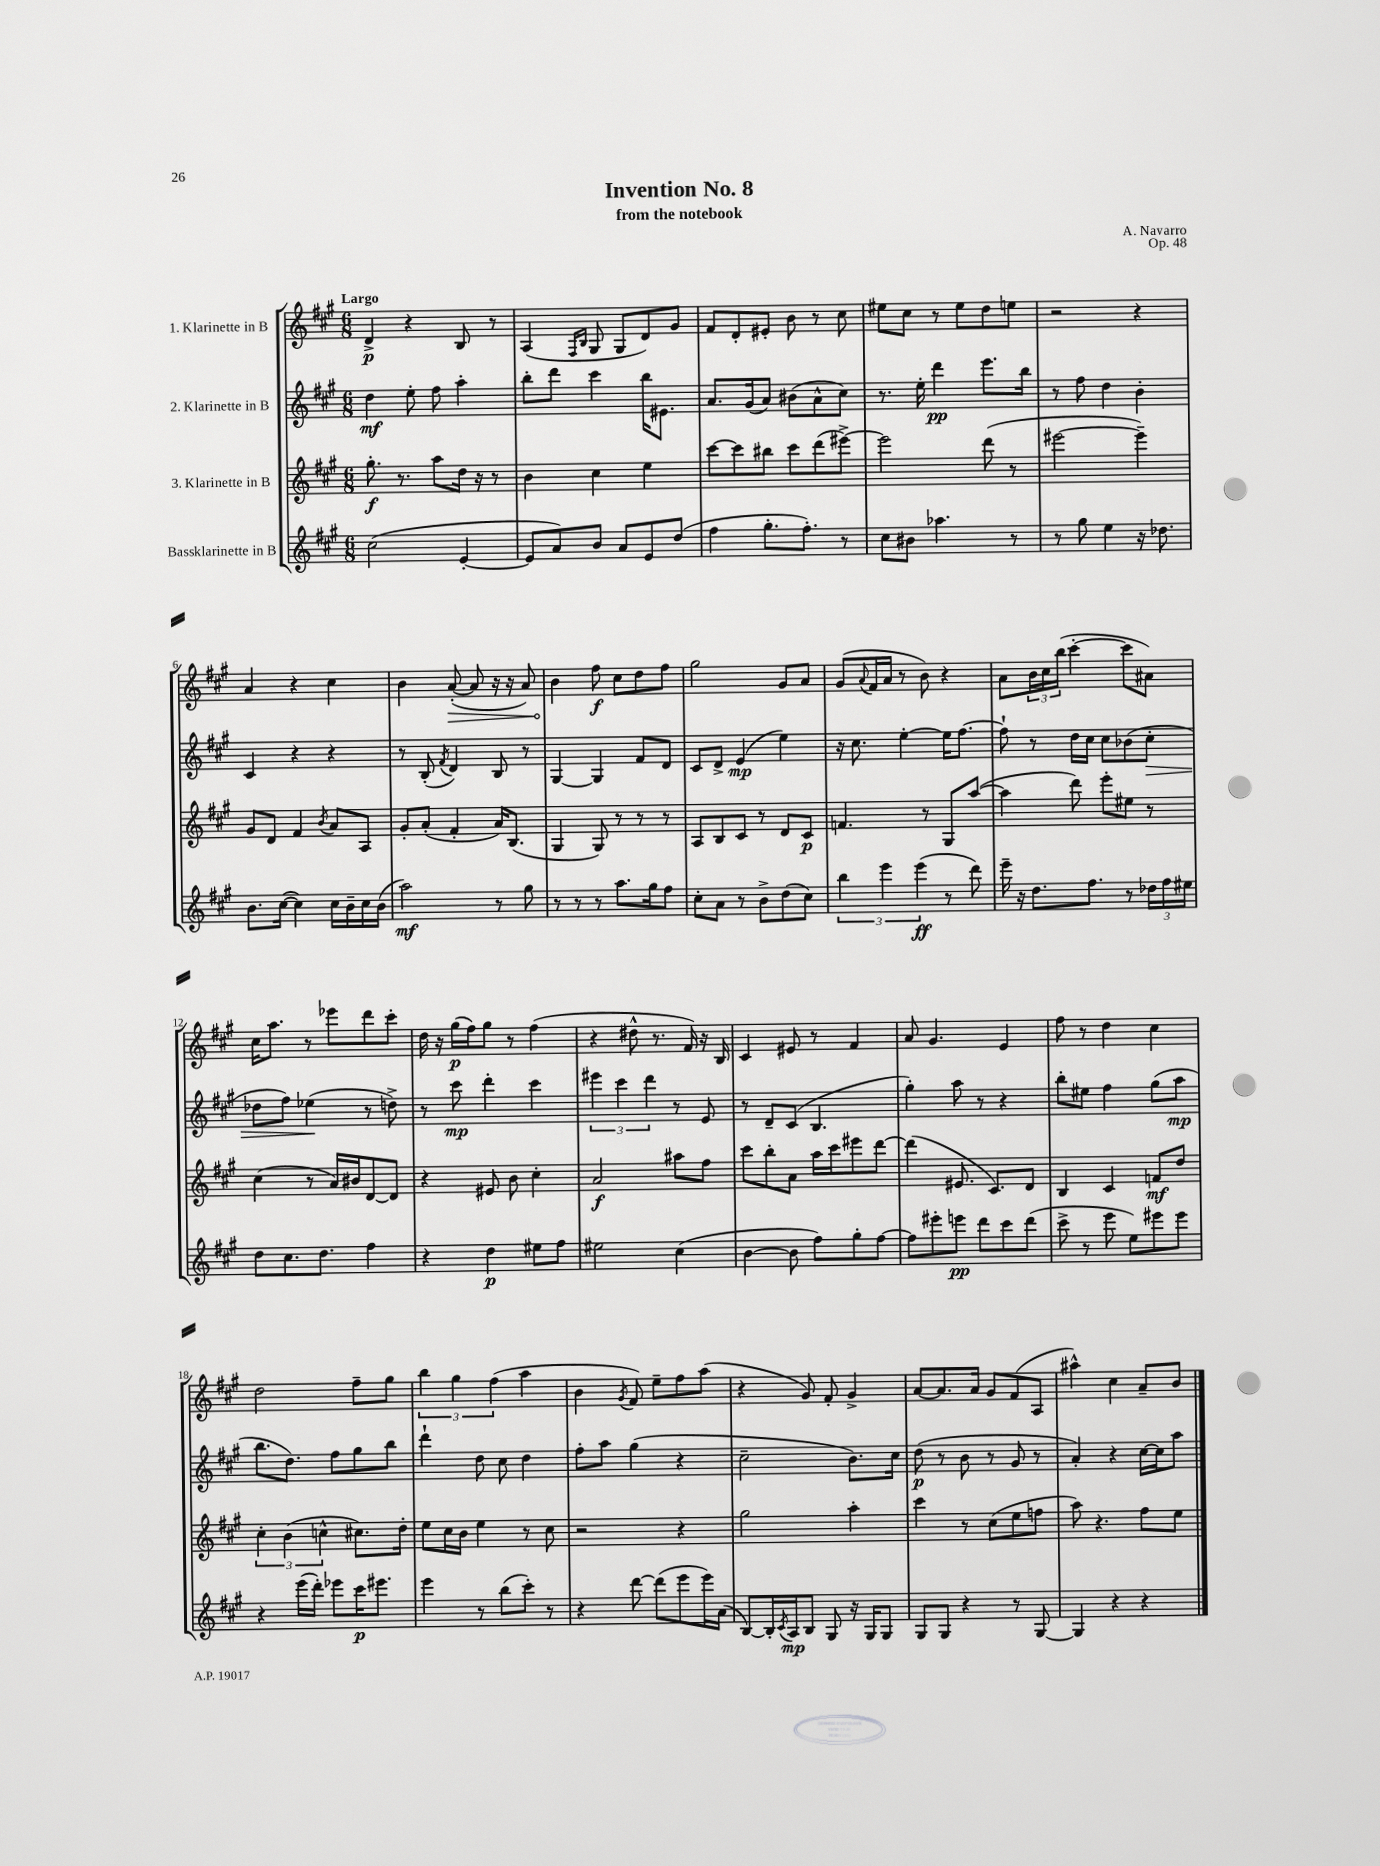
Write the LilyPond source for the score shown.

\header { title = "Invention No. 8" composer = "A. Navarro" subtitle = "from the notebook" opus = "Op. 48" }
<<
\new StaffGroup <<
\new Staff = "s0" \with { instrumentName = "1. Klarinette in B" } {
    \clef treble \key a \major \numericTimeSignature \time 6/8 \tempo "Largo"
    d'4->\p r4 b8 r8 |
    a4( \grace { fis16 b16 } gis8 gis8 d'8) gis'8 |
    fis'8 d'8-. eis'8-. b'8 r8 cis''8 |
    eis''8 cis''8 r8 eis''8 d''8 e''8 |
    r2 r4 |
    a'4 r4 cis''4 |
    b'4 \once \override Hairpin.circled-tip = ##t a'8~-.\>( a'8 r16 r16 a'8) |
    b'4\! fis''8\f cis''8 d''8 fis''8 |
    gis''2 gis'8 a'8 |
    gis'8( \appoggiatura { a'8 } fis'16 a'16 r8 b'8) r4 |
    a'8 \tuplet 3/2 { b'16 cis''16 b''16( } cis'''4~-. cis'''8 ais'8) |
    cis''16 a''8. r8 ees'''8 d'''8 cis'''8-. |
    d''16 r16 gis''16\p( fis''16) gis''8 r8 fis''4( |
    r4 dis''8-^ r8. fis'16) r16 b16 |
    cis'4 eis'8 r8 fis'4 |
    a'8 gis'4. e'4 |
    fis''8 r8 d''4 cis''4 |
    d''2 fis''8-- gis''8 |
    \tuplet 3/2 { b''4 gis''4 fis''4( } a''4 |
    b'4 \acciaccatura { gis'8 } fis'8) e''8-- fis''8 a''8( |
    r4 gis'8) fis'8-. gis'4-> |
    a'8~ a'8. a'16 gis'8 fis'8( a8 |
    ais''4-^) cis''4 a'8-- b'8 \bar "|." |
}
\new Staff = "s1" \with { instrumentName = "2. Klarinette in B" } {
    \clef treble \key a \major \numericTimeSignature \time 6/8
    d''4\mf e''8-. fis''8 a''4-. |
    b''8-. d'''8 cis'''4 b''16 eis'8. |
    a'8. gis'16( a'8) bis'8( a'8-^ cis''8) |
    r8. e''16-. d'''4\pp e'''8. b''16 |
    r8 fis''8 d''4 b'4-. |
    cis'4 r4 r4 |
    r8 b8-.( \acciaccatura { fis'8 } d'4) b8 r8 |
    gis4~ gis4 fis'8 d'8 |
    cis'8 d'8-> e'4\mp( e''4) |
    r16 cis''8. e''4~-. e''16 fis''8.~ |
    fis''8-! r8 d''16 cis''16 cis''8 bes'8( cis''8-.\> |
    des''8 fis''8) ees''4\!( r8 d''8->) |
    r8 cis'''8\mp d'''4-. cis'''4 |
    \tuplet 3/2 { eis'''4 cis'''4 d'''4 } r8 e'8 |
    r8 d'8-- cis'8( b4. |
    gis''4-.) a''8 r8 r4 |
    b''8-. eis''8 fis''4 gis''8( a''8\mp |
    b''8. d''8.) fis''8 gis''8 b''8 |
    d'''4-! d''8 cis''8 d''4 |
    fis''8-. a''8 gis''4( r4 |
    cis''2-- b'8.) cis''16 |
    d''8\p( r8 b'8 r8 gis'8 r8 |
    a'4-.) r4 cis''16~ cis''16 a''8 \bar "|." |
}
\new Staff = "s2" \with { instrumentName = "3. Klarinette in B" } {
    \clef treble \key a \major \numericTimeSignature \time 6/8
    gis''8.-.\f r8. a''8 d''16 r16 r8 |
    b'4 cis''4 e''4 |
    cis'''8~ cis'''8 bis''8 cis'''8 d'''8( eis'''8~->) |
    eis'''2 d'''8( r8 |
    eis'''2~ eis'''4--) |
    gis'8 d'8 fis'4 \acciaccatura { b'8 } a'8 a8 |
    gis'8-. a'8-.( fis'4-. a'16) b8.( |
    gis4 gis8) r8 r8 r8 |
    a8 b8 cis'8 r8 d'8 cis'8\p |
    f'4. r8 gis8 a''8~( |
    a''4 d'''8) e'''8-. eis''8 r8 |
    cis''4( r8 a'16) bis'16 d'8~ d'8 |
    r4 eis'8 b'8 cis''4-. |
    a'2\f ais''8 fis''8 |
    cis'''8 b''8-. a'8 a''16 cis'''16 eis'''8 d'''8~ |
    d'''4( eis'8. cis'8.) d'8 |
    b4 cis'4 f'8\mf d''8 |
    \tuplet 3/2 { cis''4-. b'4( c''4-^ } cis''8.) d''16-. |
    e''8 cis''16 b'16 e''4 r8 cis''8 |
    r2 r4 |
    gis''2 a''4-. |
    cis'''4 r8 cis''8( e''8 f''8 |
    a''8) r4. fis''8 e''8 \bar "|." |
}
\new Staff = "s3" \with { instrumentName = "Bassklarinette in B" } {
    \clef treble \key a \major \numericTimeSignature \time 6/8
    cis''2( e'4~-. |
    e'8 a'8) b'8 a'8 e'8 d''8( |
    fis''4 gis''8.-. fis''8.-.) r8 |
    cis''8 bis'8 aes''4. r8 |
    r8 gis''8 e''4 r16 des''8. |
    b'8. cis''16~( cis''4) cis''16 b'16-- cis''16 b'16( |
    a''2\mf) r8 gis''8 |
    r8 r8 r8 a''8. gis''16 fis''8 |
    cis''8-. a'8 r8 b'8-> d''8( cis''8) |
    \tuplet 3/2 { b''4 e'''4 e'''4\ff( } r8 d'''8) |
    e'''16-- r16 d''8. fis''8. r8 \tuplet 3/2 { des''16 fis''16 eis''16 } |
    d''8 cis''8. d''8. fis''4 |
    r4 d''4\p eis''8 fis''8 |
    eis''2 cis''4( |
    b'4~ b'8 fis''8) gis''8-. fis''8~ |
    fis''8 eis'''8-. e'''8\pp d'''8 cis'''8 d'''8( |
    cis'''8-> r8 e'''8 e''8) eis'''8 eis'''8 |
    r4 e'''16( d'''16-.) ees'''8 cis'''16\p eis'''8. |
    e'''4 r8 b''8( cis'''8-.) r8 |
    r4 d'''8~ d'''8( e'''8 e'''16) a'16( |
    b8~) b16-. \acciaccatura { cis'8 } a16\mp b8 gis8 r16 gis16 gis8 |
    gis8 gis8 r4 r8 gis8~ |
    gis4 r4 r4 \bar "|." |
}
>>
>>
